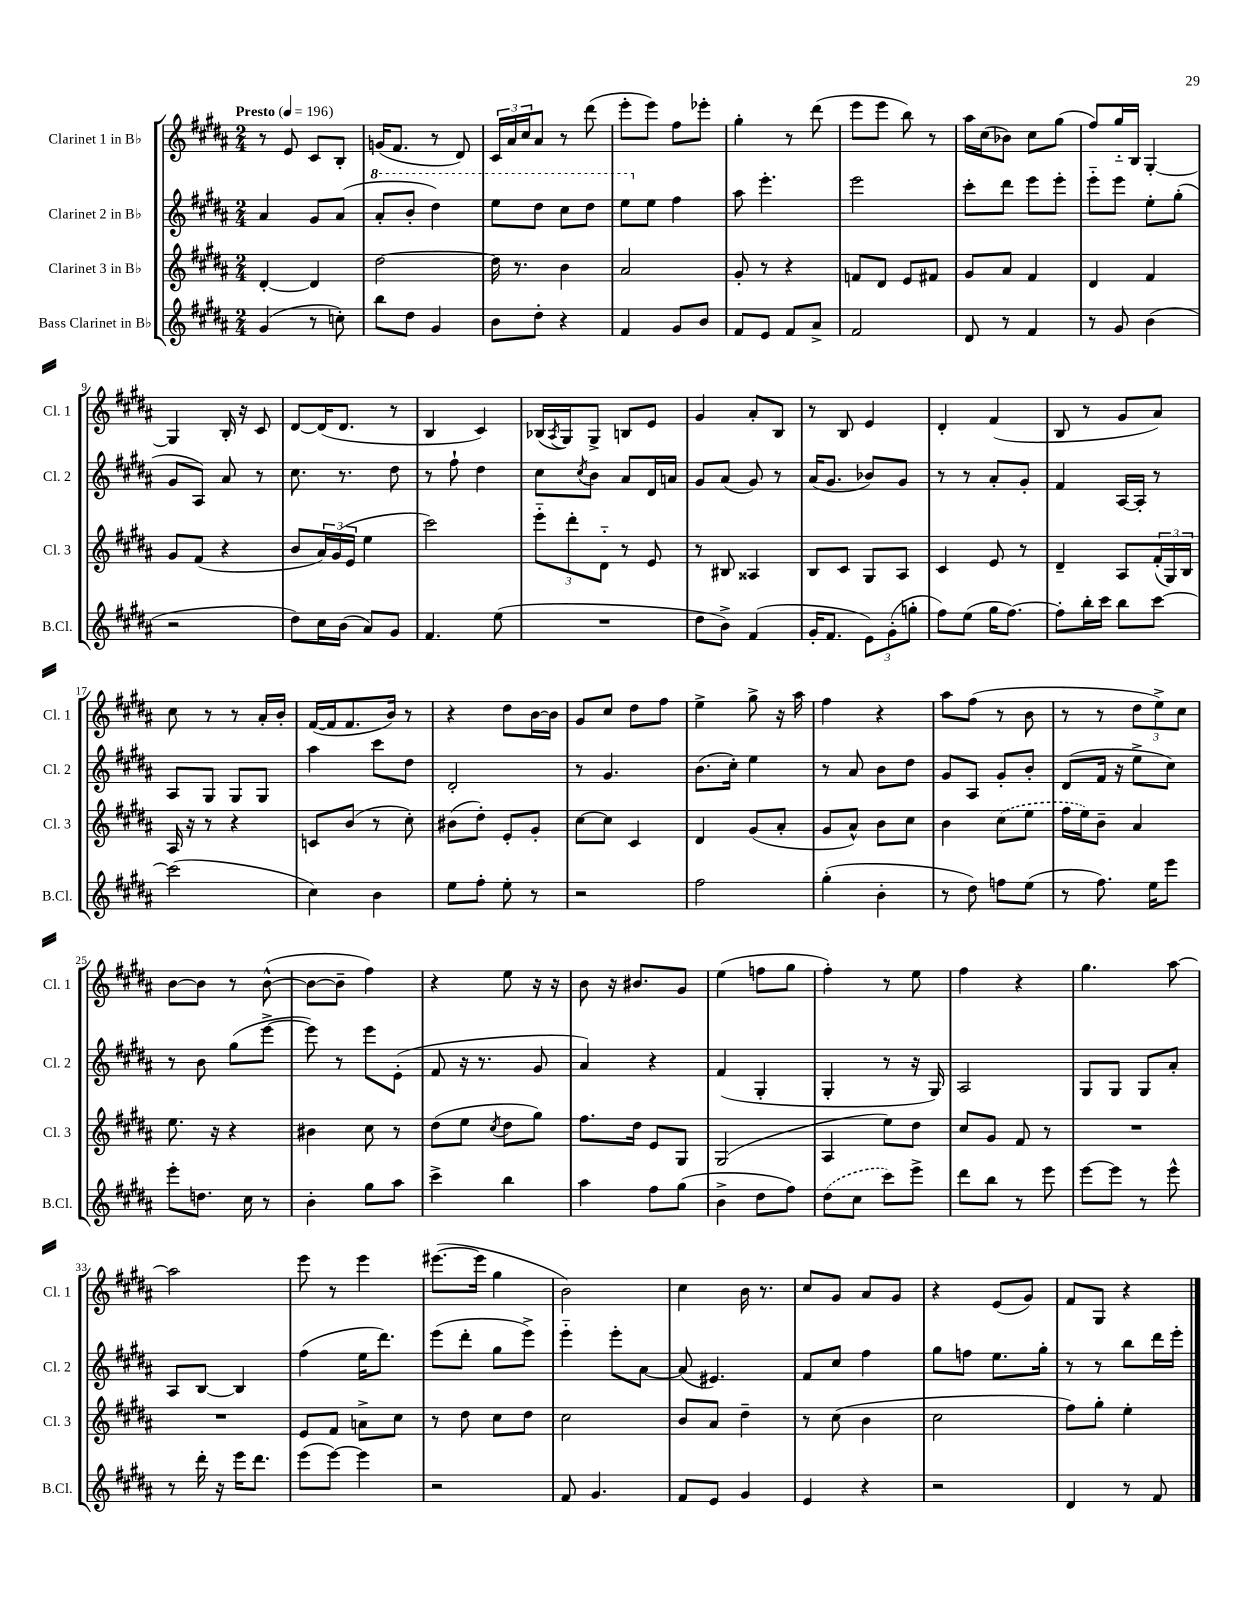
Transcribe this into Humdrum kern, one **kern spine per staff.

**kern	**kern	**kern	**kern
*part4	*part3	*part2	*part1
*staff4	*staff3	*staff2	*staff1
*I"Bass Clarinet in B♭	*I"Clarinet 3 in B♭	*I"Clarinet 2 in B♭	*I"Clarinet 1 in B♭
*I'B.Cl.	*I'Cl. 3	*I'Cl. 2	*I'Cl. 1
*clefG2	*clefG2	*clefG2	*clefG2
*k[f#c#g#d#a#]	*k[f#c#g#d#a#]	*k[f#c#g#d#a#]	*k[f#c#g#d#a#]
*M2/4	*M2/4	*M2/4	*M2/4
*MM196	*MM196	*MM196	*MM196
=1	=1	=1	=1
!	!	!	!LO:TX:a:B:t=Presto
(4g#/	[4d#'/	4a#/	8r
.	.	.	8e/
8r	4d#/]	8g#/L	8c#/L
8ccn'\)	.	(8a#/J	8B'/J
=2	=2	=2	=2
*	*	*8va	*
8bb\L	[2dd#\	8aa#'/L	(16gn/KL
.	.	.	8.f#/J
8dd#\J	.	8bb'/J	.
4g#/	.	4ddd#\)	8r
.	.	.	8d#/)
=3	=3	=3	=3
8b\L	16dd#\]	8eee\L	24c#/LL
.	.	.	24a#/
.	8.r	.	.
.	.	.	24cc#/J
8dd#'\J	.	8ddd#\J	8a#/J
4r	4b\	8ccc#\L	8r
.	.	8ddd#\J	(8ddd#\
=4	=4	=4	=4
4f#/	2a#/	8eee\L	8eee'\L
*	*	*X8va	*
.	.	8ee\J	8eee\J)
8g#/L	.	4ff#\	8ff#\L
8b/J	.	.	8eee-X'\J
=5	=5	=5	=5
8f#/L	8g#'/	8aa#\	4gg#'\
8e/J	8r	4.eee'\	.
8f#/L	4r	.	8r
8a#^/J	.	.	(8ddd#\
=6	=6	=6	=6
2f#/	8fn/L	2eee\	8eee\L
.	8d#/J	.	8eee\J
.	8e/L	.	8bb\)
.	8f#X/J	.	8r
=7	=7	=7	=7
8d#/	8g#/L	8ccc#'\L	16aa#\LL
.	.	.	(16cc#\J
8r	8a#/J	8ddd#\J	8b-X\J)
4f#/	4f#/	8eee\L	8cc#\L
.	.	8eee'\J	(8gg#\J
=8	=8	=8	=8
8r	4d#/	8eee\L	8ff#/L)
8g#/	.	8eee\J	16gg#/L
.	.	.	16B/JJ
(4b\	4f#/	8ee'\L	[4G#'/
.	.	(8gg#'\J	.
!!LO:LB:g=z
=9	=9	=9	=9
2r	8g#/L	8g#/L	4G#/]
.	(8f#/J	8A#/J)	.
.	4r	8a#/	16B'/
.	.	.	16r
.	.	8r	8c#/
=10	=10	=10	=10
8dd#\L)	8b/L	8.cc#\	[8d#/L
16cc#\L	24a#/L)	.	(16d#/K]
.	(24g#/	.	.
(16b\JJ	.	8.r	8.d#/J
.	24e/JJ	.	.
8a#/L)	4ee\	.	.
8g#/J	.	8dd#\	8r
=11	=11	=11	=11
4.f#/	2ccc#\)	8r	4B/
.	.	8ff#`\	.
.	.	4dd#\	4c#/)
(8ee\	.	.	.
=12	=12	=12	=12
2r	12eee\L	8cc#\L	(16B-X/LL
.	.	.	8qA#/
.	.	.	16G#/J)
.	12ddd#'\	.	.
.	.	8qcc#/	.
.	.	8b\J	8G#^/J
.	12d#\J	.	.
.	8r	8a#/L	8Bn/L
.	8e/	16d#/L	8e/J
.	.	16an/JJ	.
=13	=13	=13	=13
8dd#\L	8r	8g#/L	4g#/
8b^\J)	8B#X/	(8a#/J	.
(4f#/	4A##X/	8g#/)	8a#'/L
.	.	8r	8B/J
=14	=14	=14	=14
16g#'/KL	8B/L	(16a#/KL	8r
8.f#/J	.	8.g#/J	.
.	8c#/J	.	8B/
12e\L)	8G#/L	8b-X/L)	4e/
(12g#'\	.	.	.
.	8A#/J	8g#/J	.
12ggn'\J	.	.	.
=15	=15	=15	=15
8ff#\L)	4c#/	8r	4d#'/
(8ee\J	.	8r	.
16gg#\KL	8e/	8a#'/L	(4f#/
[8.ff#\J)	.	.	.
.	8r	8g#'/J	.
=16	=16	=16	=16
8ff#'\L]	4d#~/	4f#/	8B/
16bb'\L	.	.	8r
16ccc#\JJ	.	.	.
8bb\L	8A#/L	[16A#/LL	8g#/L
.	.	16A#'/JJ]	.
[8ccc#\J	(24f#'/L	8r	8a#/J)
.	24G#/)	.	.
.	24B/JJ	.	.
!!LO:LB:g=z
=17	=17	=17	=17
(2ccc#\]	16A#/	8A#/L	8cc#\
.	16r	.	.
.	8r	8G#/J	8r
.	4r	8G#/L	8r
.	.	8G#/J	16a#'/LL
.	.	.	16b'/JJ
=18	=18	=18	=18
4cc#\)	8cn/L	4aa#\	([16f#/LL
.	.	.	16f#/J]
.	(8b/J	.	8.f#/
4b\	8r	8ccc#\L	.
.	.	.	16b/Jk)
.	8cc#'\)	8dd#\J	8r
=19	=19	=19	=19
8ee\L	(8b#X\L	2d#'/	4r
8ff#'\J	8dd#'\J)	.	.
8ee'\	8e'/L	.	8dd#\L
8r	8g#'/J	.	[16b\L
.	.	.	16b\JJ]
=20	=20	=20	=20
2r	[8cc#\L	8r	8g#/L
.	8cc#\J]	4.g#/	8cc#/J
.	4c#/	.	8dd#\L
.	.	.	8ff#\J
=21	=21	=21	=21
2ff#\	4d#/	(8.b\L	4ee^\
.	.	16cc#'\Jk)	.
.	(8g#/L	4ee\	8gg#^\
.	8a#'/J	.	16r
.	.	.	16aa#\
=22	=22	=22	=22
(4gg#'\	8g#/L	8r	4ff#\
.	8a#^^/J)	8a#/	.
4b'\	8b\L	8b\L	4r
.	8cc#\J	8dd#\J	.
=23	=23	=23	=23
8r	4b\	8g#/L	8aa#\L
8dd#\)	.	8A#/J	(8ff#\J
8ffn\L	(8cc#\L	8g#'/L	8r
(8ee\J	8ee\J	8b'/J	8b\
=24	=24	=24	=24
8r	16ff#\LL	(8d#/L	8r
.	16ee\J)	.	.
8.ff#\)	8b~\J	16f#/Jk	8r
.	.	16r	.
.	4a#/	8ee^\L	12dd#\L
16ee\KL	.	.	.
.	.	.	12ee^\)
8eee\J	.	8cc#\J)	.
.	.	.	12cc#\J
!!LO:LB:g=z
=25	=25	=25	=25
8eee'\L	8.ee\	8r	[8b\L
8.ddn\J	.	8b\	8b\J]
.	16r	.	.
.	4r	(8gg#\L	8r
16cc#\	.	.	.
8r	.	[8eee^\J	([8b^^\
=26	=26	=26	=26
4b'\	4b#X\	8eee\])	8b\L_
.	.	8r	8b~\J]
8gg#\L	8cc#\	8eee\L	4ff#\)
8aa#\J	8r	(8e'\J	.
=27	=27	=27	=27
4ccc#^\	(8dd#\L	8f#/	4r
.	8ee\J	16r	.
.	.	8.r	.
.	8qcc#/	.	.
4bb\	8dd#\L	.	8ee\
.	8gg#\J)	8g#/	16r
.	.	.	16r
=28	=28	=28	=28
4aa#\	8.ff#\L	4a#/)	8b\
.	.	.	16r
.	16dd#\Jk	.	8.b#X/L
8ff#\L	8e/L	4r	.
(8gg#\J	8G#/J	.	8g#/J
=29	=29	=29	=29
4b^\	(2G#/	(4f#/	(4ee\
8dd#\L	.	4G#'/	8ffn\L
8ff#\J)	.	.	8gg#\J
=30	=30	=30	=30
(8dd#\L	4A#/	4G#'/	4ff#'\)
8cc#\J	.	.	.
8ccc#\L)	8ee\L)	8r	8r
8eee^\J	8dd#\J	16r	8ee\
.	.	16G#/)	.
=31	=31	=31	=31
8ddd#\L	8cc#/L	2A#/	4ff#\
8bb\J	8g#/J	.	.
8r	8f#/	.	4r
8eee\	8r	.	.
=32	=32	=32	=32
[8eee\L	2r	8G#/L	4.gg#\
8eee\J]	.	8G#/J	.
8r	.	8G#/L	.
8eee^^\	.	8a#'/J	[8aa#\
!!LO:LB:g=z
=33	=33	=33	=33
8r	2r	8A#/L	2aa#\]
16ddd#'\	.	[8B/J	.
16r	.	.	.
16eee\KL	.	4B/]	.
8.ddd#\J	.	.	.
=34	=34	=34	=34
(8eee\L	8e/L	(4ff#\	8eee\
[8eee\J)	8f#/J	.	8r
4eee\]	8an^\L	16ee\KL	4eee\
.	.	8.ddd#\J)	.
.	8cc#\J	.	.
=35	=35	=35	=35
2r	8r	(8eee\L	([8.eee#X\L
.	8dd#\	8ddd#'\J	.
.	.	.	16eee#\Jk]
.	8cc#\L	8gg#\L	4gg#\
.	8dd#\J	8eee^\J)	.
=36	=36	=36	=36
8f#/	2cc#\	4eee\	2b\)
4.g#/	.	.	.
.	.	8eee'\L	.
.	.	[8a#\J	.
=37	=37	=37	=37
8f#/L	8b/L	(8a#/]	4cc#\
8e/J	8a#/J	4.e#X/)	.
4g#/	4dd#~\	.	16b\
.	.	.	8.r
=38	=38	=38	=38
4e/	8r	8f#/L	8cc#/L
.	(8cc#\	8cc#/J	8g#/J
4r	4b\	4ff#\	8a#/L
.	.	.	8g#/J
=39	=39	=39	=39
2r	2cc#\	8gg#\L	4r
.	.	8ffn\J	.
.	.	8.ee\L	(8e/L
.	.	.	8g#/J)
.	.	16gg#'\Jk	.
=40	=40	=40	=40
4d#/	8ff#\L)	8r	8f#/L
.	8gg#'\J	8r	8G#/J
8r	4ee'\	8bb\L	4r
8f#/	.	16ddd#\L	.
.	.	16eee'\JJ	.
==	==	==	==
*-	*-	*-	*-
